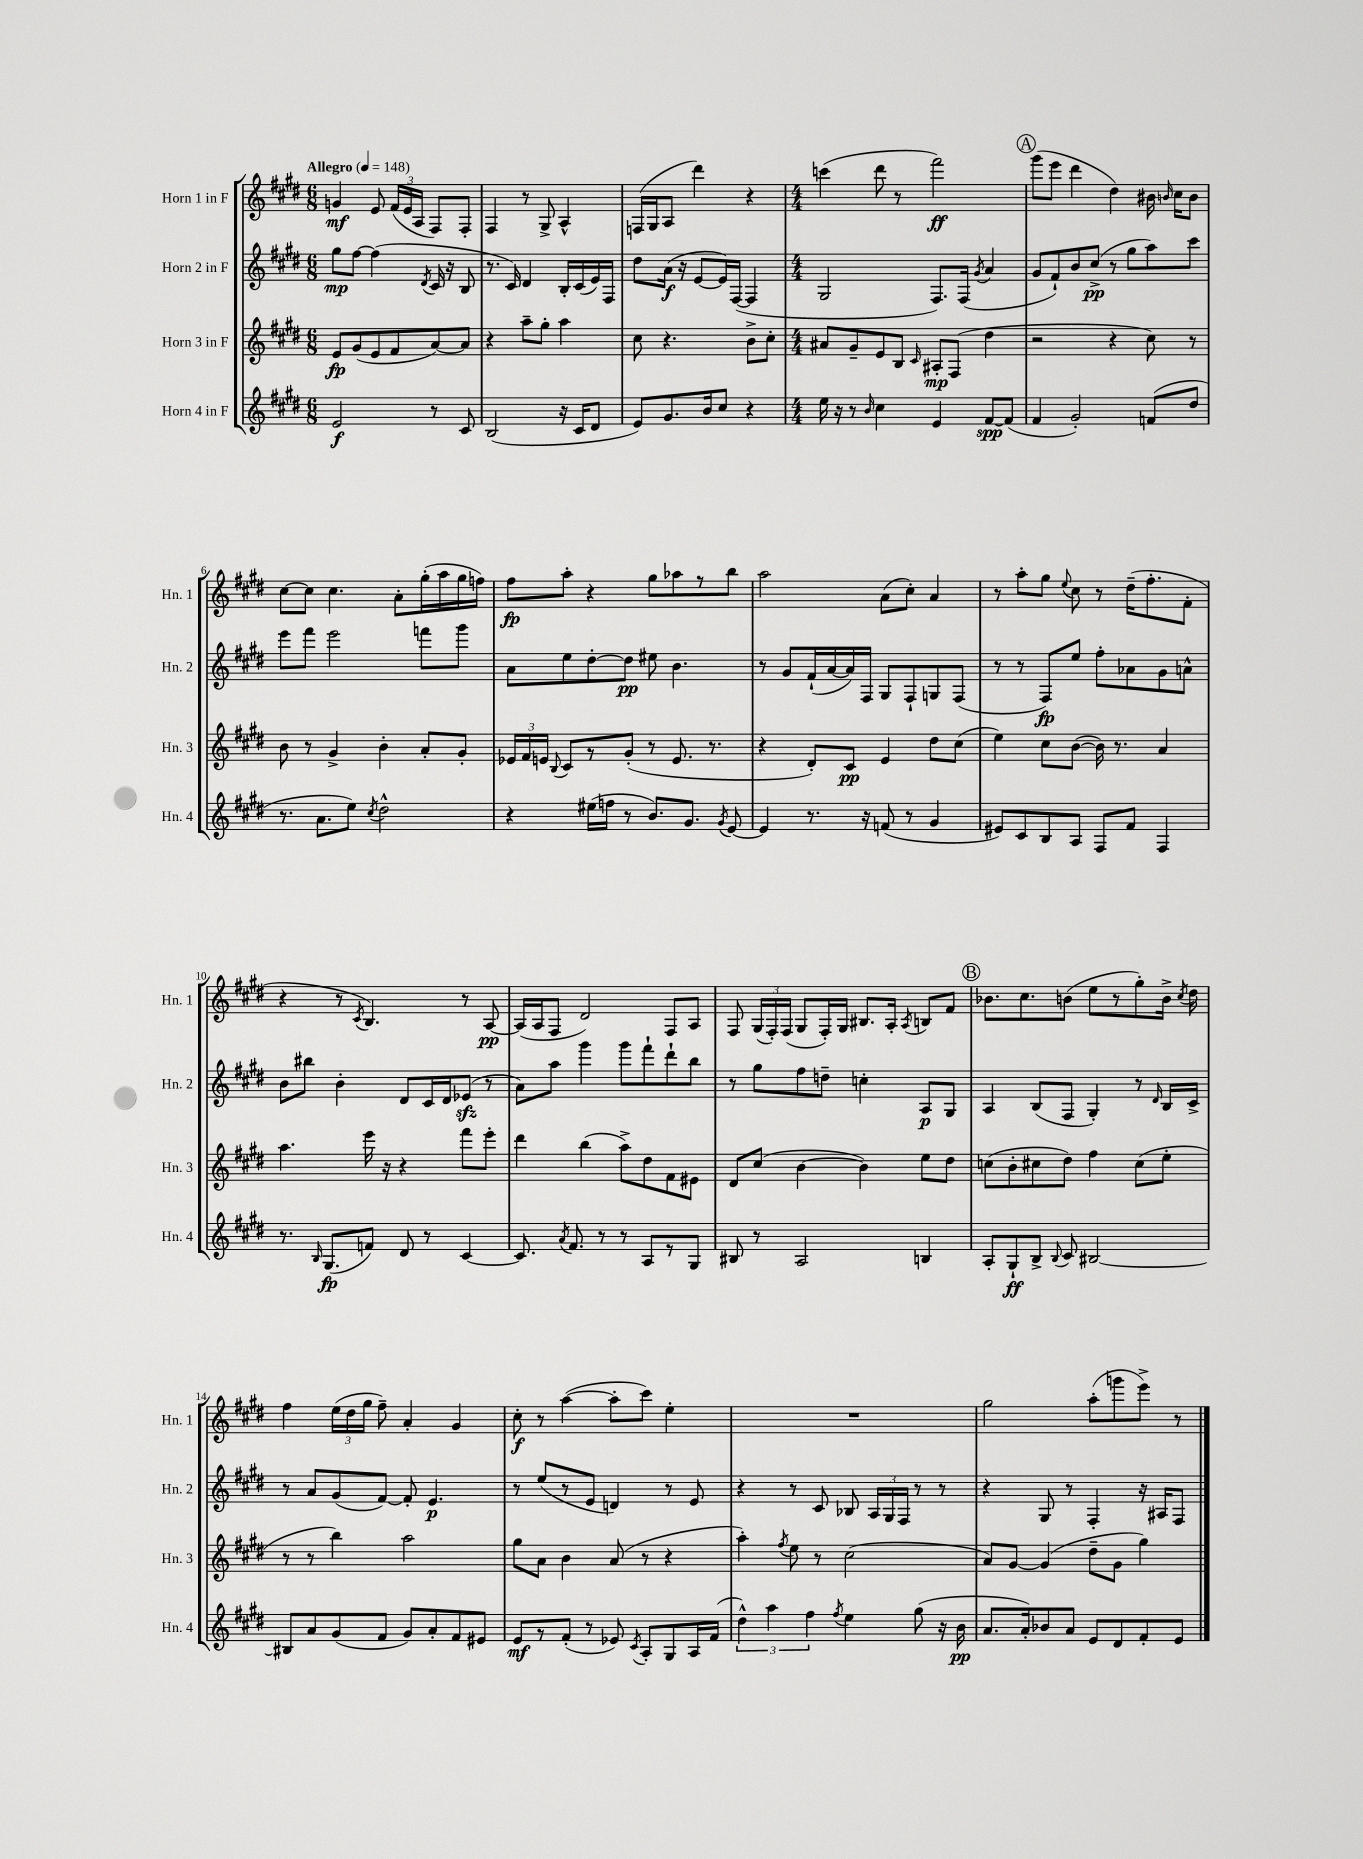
<<
\new StaffGroup <<
\new Staff = "s0" \with { instrumentName = "Horn 1 in F" shortInstrumentName = "Hn. 1" } {
    \clef treble \key e \major \numericTimeSignature \time 6/8 \tempo "Allegro" 4 = 148
    \autoBeamOff g'4\mf e'8 \tuplet 3/2 { fis'16[( e'16 a16] } fis8[) fis8]-. |
    fis4 r8 gis8-> a4-^ |
    f16[( gis16 a8] dis'''4) r4 |
    \numericTimeSignature \time 4/4 c'''4( dis'''8 r8 fis'''2\ff) |
    \mark \markup { \circle "A" } gis'''8[( e'''8] dis'''4 dis''4) bis'16 \grace { b'16 } cis''16[ b'8] |
    cis''8[~ cis''8] cis''4. a'8[-. gis''16-.( a''16 gis''16 f''16]) |
    fis''8[\fp a''8]-. r4 gis''8[ aes''8 r8 b''8] |
    a''2 a'8[( cis''8]-.) a'4 |
    r8 a''8[-. gis''8] \appoggiatura { e''8 } cis''8 r8 dis''16[--( fis''8.-. fis'8]-. |
    r4 r8 \acciaccatura { cis'8 } b4.) r8 a8~\pp |
    a16[( a16 fis8] dis'2) fis8[ a8] |
    fis8 \tuplet 3/2 { gis16[( fis16-.) fis16]( } gis8[ fis16-.) gis16] bis8.[ a16]-. \acciaccatura { a8 } b8[ fis'8] |
    \mark \markup { \circle "B" } bes'8.[ cis''8. b'8]( e''8[ r8 gis''8-.) b'16]-> \acciaccatura { cis''8 } dis''16 |
    fis''4 \tuplet 3/2 { e''16[( dis''16 gis''16] } fis''8--) a'4-. gis'4 |
    cis''8-.\f r8 a''4~( a''8[-. cis'''8]) e''4-. |
    R1 |
    gis''2 a''8[-.( g'''8 e'''8]->) r8 \bar "|." |
}
\new Staff = "s1" \with { instrumentName = "Horn 2 in F" shortInstrumentName = "Hn. 2" } {
    \clef treble \key e \major \numericTimeSignature \time 6/8
    \autoBeamOff gis''8[\mp fis''8]~ fis''4( \acciaccatura { dis'8 } cis'16 r16 b8 |
    r8. cis'16) dis'4 b16[-. cis'16( e'16) fis16] |
    dis''8[ a'16]\f( r16 e'8[~ e'16) fis16]~( fis4 |
    \numericTimeSignature \time 4/4 gis2 fis8.[) fis16]( \acciaccatura { gis'8 } a'4 |
    \mark \markup { \circle "A" } gis'8[ fis'8-!) b'8 cis''8]->\pp( r8 gis''8[ a''8) cis'''8] |
    e'''8[ fis'''8] e'''2 f'''8[ gis'''8] |
    a'8[ e''8 dis''8~-. dis''8]\pp eis''8 b'4. |
    r8 gis'8[ fis'16-!( a'16~ a'16) fis16] gis8[ fis8-! g8 fis8]( |
    r8 r8 fis8[\fp) e''8] fis''8[-. aes'8 gis'8 a'8]-^ |
    b'8[ bis''8] b'4-. dis'8[ cis'16 dis'16 ees'8]\sfz( r8 |
    a'8[) a''8] gis'''4 gis'''8[ fis'''8-! dis'''8-! b''8] |
    r8 gis''8[ fis''8 d''8]-- c''4-. a8[\p gis8] |
    \mark \markup { \circle "B" } a4 b8[( fis8] gis4-.) r8 \grace { dis'16 } b16[ cis'16]-> |
    r8 a'8[ gis'8( fis'8]~) fis'8-. e'4.\p |
    r8 e''8[( r8 e'8] d'4) r8 e'8 |
    r4 r8 cis'8 bes8 \tuplet 3/2 { a16[ gis16 fis16] } r8 r8 |
    r4 gis8 r8 fis4-. r16 ais16[ fis8] \bar "|." |
}
\new Staff = "s2" \with { instrumentName = "Horn 3 in F" shortInstrumentName = "Hn. 3" } {
    \clef treble \key e \major \numericTimeSignature \time 6/8
    \autoBeamOff e'8[\fp gis'8( e'8 fis'8 a'8~) a'8] |
    r4 a''8[-- gis''8]-. a''4 |
    cis''8 r4. b'8[-> cis''8]-. |
    \numericTimeSignature \time 4/4 ais'8[ gis'8-- e'8 b8] \grace { cis'16 } ais8[-.\mp fis8]( dis''4 |
    \mark \markup { \circle "A" } r2 r4 cis''8) r8 |
    b'8 r8 gis'4-> b'4-. a'8[-. gis'8]-. |
    \tuplet 3/2 { ees'16[ fis'16 e'16] } \appoggiatura { b8 } cis'8[ r8 gis'8]-.( r8 e'8. r8. |
    r4 dis'8[-.) cis'8]\pp e'4 dis''8[ cis''8]( |
    e''4) cis''8[ b'8]~( b'16) r8. a'4 |
    a''4. e'''16 r16 r4 fis'''8[ e'''8]-. |
    dis'''4 b''4( a''8[->) dis''8 fis'8 eis'8] |
    dis'8[ cis''8]( b'4~ b'4) e''8[ dis''8] |
    \mark \markup { \circle "B" } c''8[( b'8-. cis''8 dis''8]) fis''4 cis''8[( e''8]-. |
    r8 r8 b''4) a''2 |
    gis''8[ a'8] b'4 a'8( r8 r4 |
    a''4-.) \acciaccatura { fis''8 } e''8 r8 cis''2( |
    a'8[) gis'8]~ gis'4( dis''8[-- gis'8] gis''4) \bar "|." |
}
\new Staff = "s3" \with { instrumentName = "Horn 4 in F" shortInstrumentName = "Hn. 4" } {
    \clef treble \key e \major \numericTimeSignature \time 6/8
    \autoBeamOff e'2\f r8 cis'8 |
    b2( r16 cis'16[ dis'8] |
    e'8[) gis'8. b'16 cis''8] r4 |
    \numericTimeSignature \time 4/4 e''16 r16 r8 \grace { b'16 } cis''4 e'4 fis'8[~\spp fis'8]( |
    \mark \markup { \circle "A" } fis'4 gis'2-.) f'8[( dis''8] |
    r8. a'8.[ e''8]) \acciaccatura { cis''8 } dis''2-^ |
    r4 eis''16[( f''16] r8 b'8.[) gis'8.] \acciaccatura { gis'8 } e'8~ |
    e'4 r8. r16 f'8( r8 gis'4 |
    eis'8[) cis'8 b8 a8] fis8[ fis'8] fis4 |
    r8. \grace { b16 } gis8.[\fp( f'8]) dis'8 r8 cis'4~ |
    cis'8. \acciaccatura { a'8 } fis'8. r8 r8 a8[ r8 gis8] |
    bis8 r8 a2 b4 |
    \mark \markup { \circle "B" } a8[-. gis8-!\ff b8]-> \appoggiatura { b8 } cis'8 bis2~ |
    bis8[ a'8 gis'8( fis'8] gis'8[) a'8-. fis'8 eis'8] |
    e'8[\mf r8 fis'8]-.( r8 ees'8) \acciaccatura { cis'8 } a8[-. gis8 a16 fis'16]( |
    \tuplet 3/2 { dis''4-^) a''4 fis''4 } \acciaccatura { fis''8 } e''4 gis''8( r16 b'16\pp |
    a'8.[ a'16-.) bes'8 a'8] e'8[ dis'8 fis'8-. e'8] \bar "|." |
}
>>
>>
